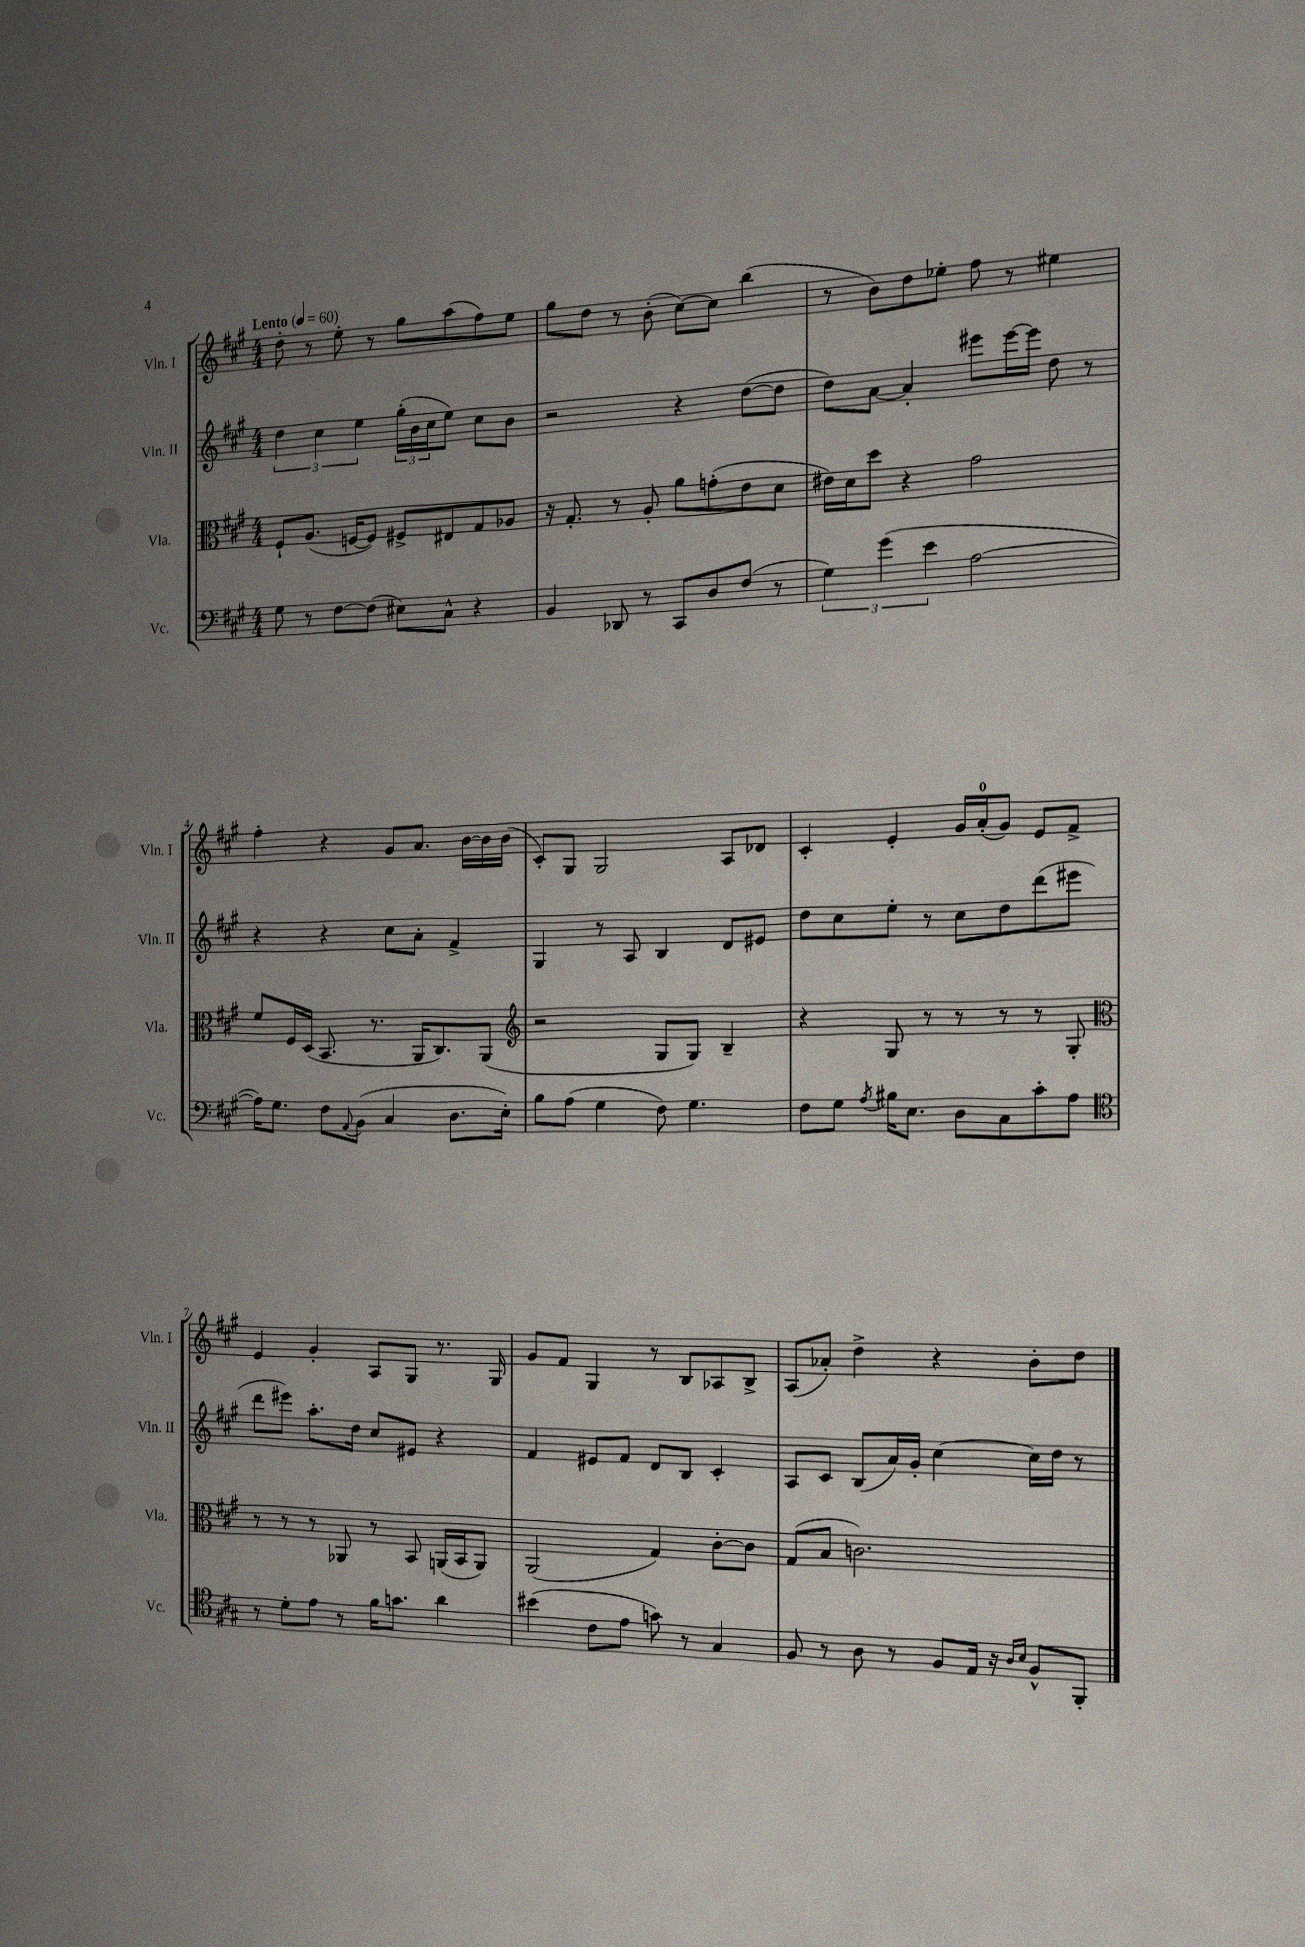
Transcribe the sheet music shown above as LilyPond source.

<<
\new StaffGroup <<
\new Staff = "s0" \with { instrumentName = "Vln. I" shortInstrumentName = "Vln. I" } {
    \clef treble \key a \major \numericTimeSignature \time 4/4 \tempo "Lento" 4 = 60
    d''8-. r8 e''8-. r8 gis''8 a''8( fis''8) e''8 |
    gis''8 d''8 r8 b'8-.( cis''8~) cis''8 b''4( |
    r8 b'8) d''8 ees''8-. fis''8 r8 eis''4 |
    fis''4-. r4 gis'8 a'8. b'16~ b'16 b'16( |
    cis'8-.) gis8 gis2 a8 des'8 |
    cis'4-. e'4-. gis'16 a'16-0-.( gis'8) e'8 fis'8-> |
    e'4 gis'4-. a8 gis8 r8. gis16 |
    gis'8 fis'8 gis4 r8 b8 aes8 b8-> |
    a8( aes'8-.) d''4-> r4 b'8-. d''8 \bar "|." |
}
\new Staff = "s1" \with { instrumentName = "Vln. II" shortInstrumentName = "Vln. II" } {
    \clef treble \key a \major \numericTimeSignature \time 4/4
    \tuplet 3/2 { d''4 cis''4 e''4 } \tuplet 3/2 { gis''16-.( b'16 cis''16 } e''8) cis''8 b'8 |
    r2 r4 d''8~( d''8 |
    d''8) a'8~ a'4-. eis'''8 eis'''16~ eis'''16 d''8 r8 |
    r4 r4 cis''8 a'8-. fis'4-> |
    gis4 r8 a8 b4 d'8 eis'8 |
    d''8 cis''8 e''8-. r8 cis''8 d''8 d'''8( eis'''8 |
    d'''8 eis'''8) a''8.-. d''16 cis''8 eis'8 r4 |
    fis'4 eis'8 fis'8 d'8 b8 cis'4-. |
    a8 cis'8 b8( a'16) gis'16-. cis''4~ cis''16 d''16 r8 \bar "|." |
}
\new Staff = "s2" \with { instrumentName = "Vla." shortInstrumentName = "Vla." } {
    \clef alto \key a \major \numericTimeSignature \time 4/4
    fis8-! a8.( f16~ f8) fis8-> eis8 gis8 aes8 |
    r16 gis8.-. r8 a8-. a'8 g'8-.( e'8 d'8 |
    eis'16) d'16 d''8 r4 gis'2 |
    fis'8 fis16 d16( b,8. r8. a,16 cis8.) a,8( |
    \clef treble r2 gis8 gis8) b4-- |
    r4 gis8 r8 r8 r8 r8 gis8-. |
    \clef alto r8 r8 r8 aes,8 r8 b,8 a,16( b,16 a,8) |
    a,2( gis4) cis'8~-. cis'8 |
    gis8( b8 c'2.) \bar "|." |
}
\new Staff = "s3" \with { instrumentName = "Vc." shortInstrumentName = "Vc." } {
    \clef bass \key a \major \numericTimeSignature \time 4/4
    gis8 r8 fis8~ fis8( eis8) cis8-^ r4 |
    b,4 des,8 r8 cis,8 d8 fis8( r8 |
    \tuplet 3/2 { gis4) gis'4( e'4 } a2~ |
    a16) gis8. fis8 \appoggiatura { a,8 } b,8( cis4 d8. e16-.) |
    b8 a8( gis4 fis8) gis4. |
    fis8 gis8 \acciaccatura { a8 } bis16 e8. d8 cis8 cis'8-. a8 |
    \clef tenor r8 d'8-. e'8 r8 fis'16 g'8. a'4 |
    bis'4( cis'8 e'8 g'8) r8 gis4 |
    fis8 r8 a8 r8 fis8 e16 r16 \grace { a16 b16 } fis8-^ fis,8-. \bar "|." |
}
>>
>>
